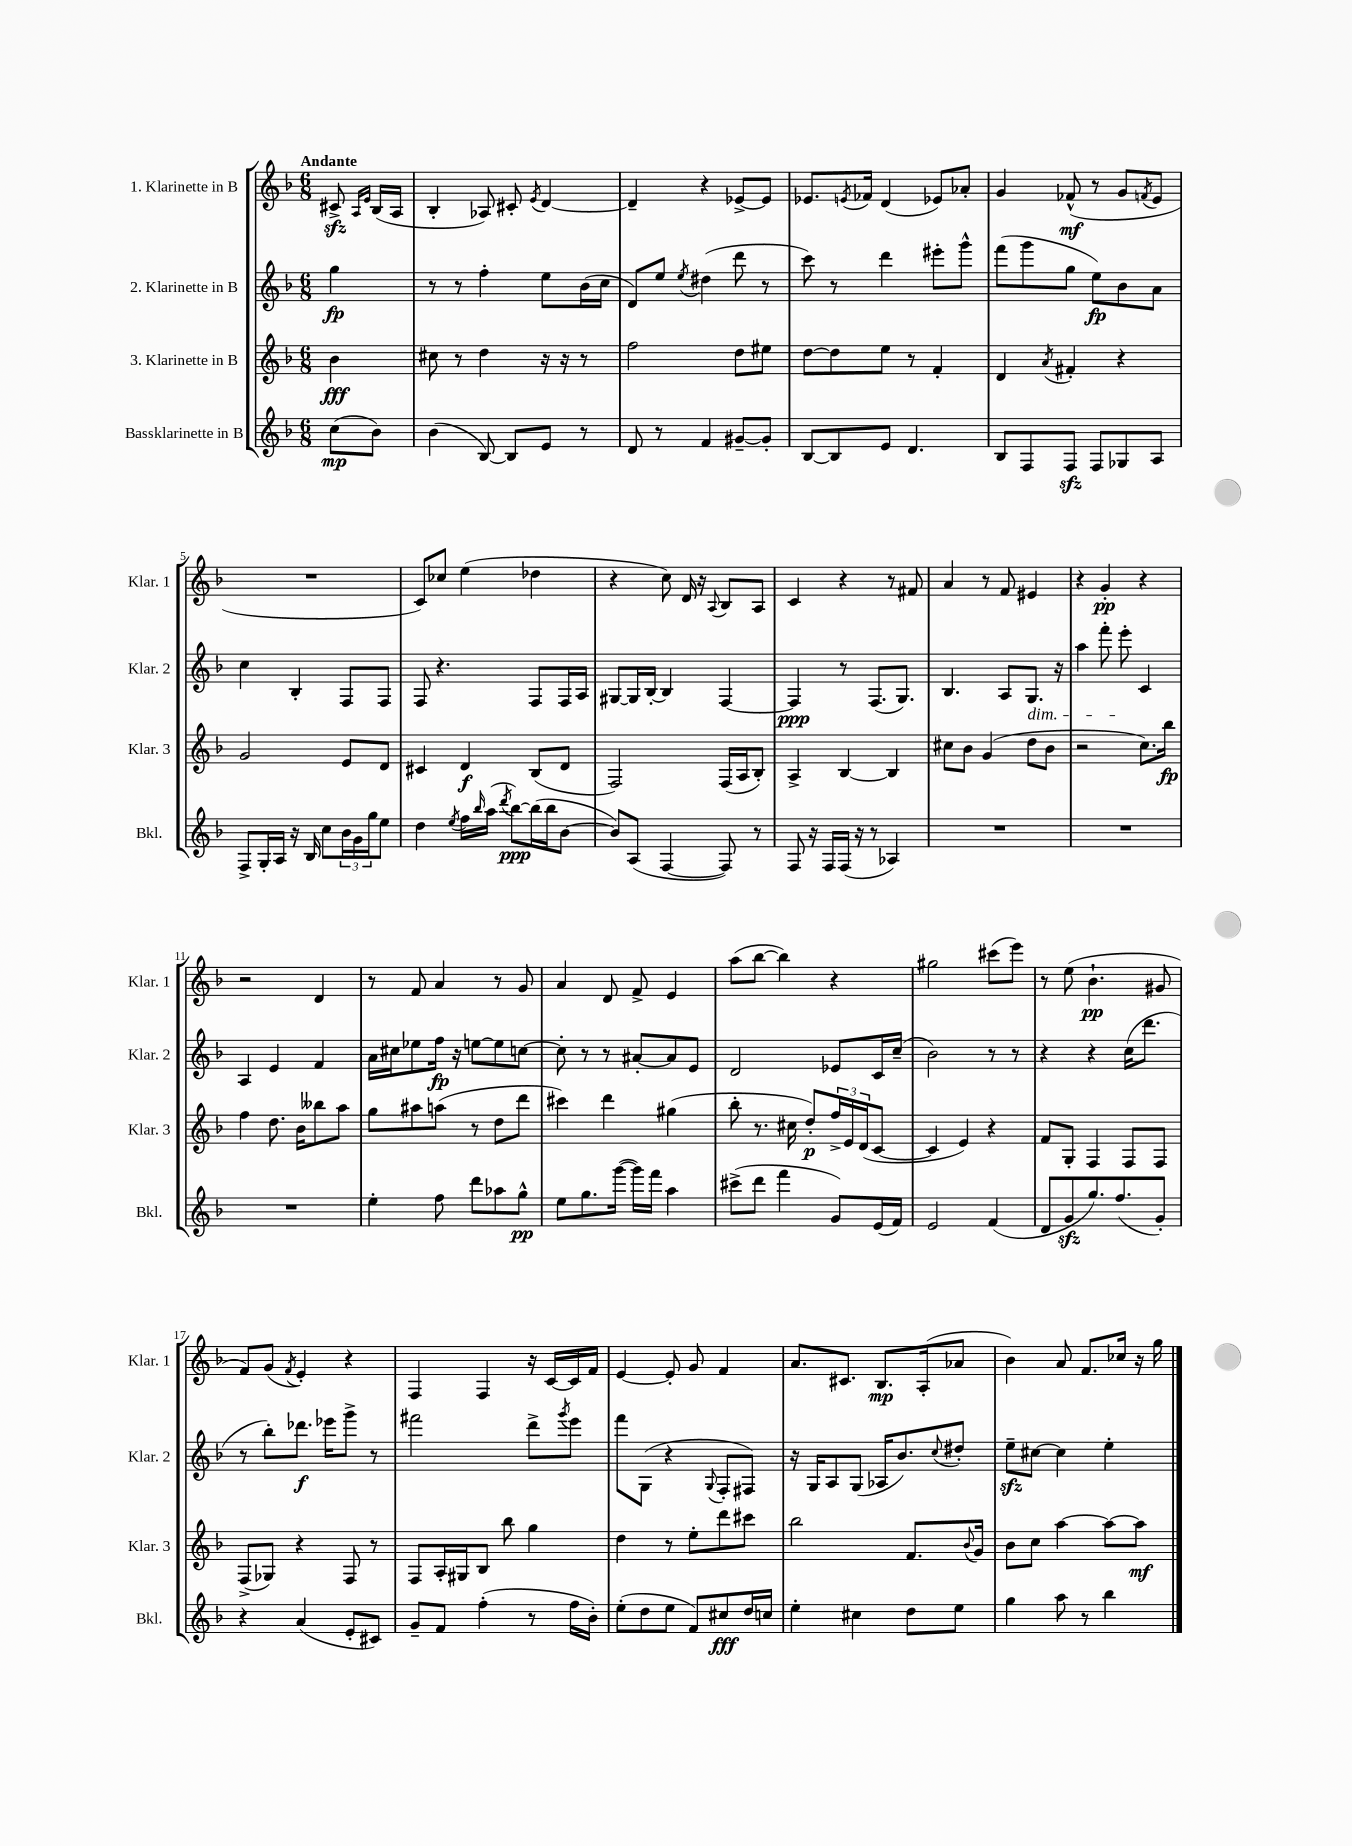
<<
\new StaffGroup <<
\new Staff = "s0" \with { instrumentName = "1. Klarinette in B" shortInstrumentName = "Klar. 1" } {
    \clef treble \key f \major \numericTimeSignature \time 6/8 \partial 4 \tempo "Andante"
    cis'8->\sfz \grace { a16 e'16 } bes16( a16 |
    bes4-. aes8) cis'8-. \acciaccatura { e'8 } d'4~ |
    d'4-- r4 ees'8~-> ees'8 |
    ees'8. \acciaccatura { e'8 } fes'16 d'4( ees'8) aes'8-. |
    g'4 fes'8-^\mf( r8 g'8 \acciaccatura { f'8 } e'8 |
    R2. |
    c'8) ces''8 e''4( des''4 |
    r4 c''8) d'16 r16 \appoggiatura { a8 } bes8 a8 |
    c'4 r4 r8 fis'8 |
    a'4 r8 f'8 eis'4 |
    r4 g'4-.\pp r4 |
    r2 d'4 |
    r8 f'8 a'4 r8 g'8 |
    a'4 d'8 f'8-> e'4 |
    a''8( bes''8~ bes''4) r4 |
    gis''2 cis'''8( e'''8) |
    r8 e''8( bes'4.-!\pp gis'8 |
    f'8) g'8( \acciaccatura { f'8 } e'4-.) r4 |
    f4 f4 r16 c'16~ c'16 f'16 |
    e'4~ e'8-. g'8 f'4 |
    a'8. cis'8. bes8.\mp a16-.( aes'8 |
    bes'4) a'8 f'8. ces''16 r16 g''16 \bar "|." |
}
\new Staff = "s1" \with { instrumentName = "2. Klarinette in B" shortInstrumentName = "Klar. 2" } {
    \clef treble \key f \major \numericTimeSignature \time 6/8 \partial 4
    g''4\fp |
    r8 r8 f''4-. e''8 bes'16( c''16 |
    d'8) e''8 \acciaccatura { e''8 } dis''4( d'''8 r8 |
    c'''8) r8 d'''4 eis'''8-. g'''8-^ |
    f'''8( g'''8 g''8 e''8\fp) bes'8 a'8 |
    c''4 bes4-. f8 f8 |
    f8 r4. f8 f16 a16 |
    gis8~ gis16 bes16~-. bes4 f4~ |
    f4\ppp r8 f8.( g8.) |
    bes4. a8 g8.\dim r16 |
    a''4 f'''8-. e'''8-.\! c'4 |
    a4 e'4 f'4 |
    a'16 cis''16 ees''8 f''16\fp r16 e''8~ e''8 c''8~ |
    c''8-. r8 r8 ais'8~-. ais'8 e'8 |
    d'2 ees'8 c'16 c''16--( |
    bes'2) r8 r8 |
    r4 r4 c''16( d'''8. |
    r8 bes''8-.) des'''8.\f ees'''16 g'''8-> r8 |
    fis'''2 d'''8-> \acciaccatura { g'''8 } e'''8 |
    f'''8 g8( r4 \appoggiatura { g8 } f8-. fis8) |
    r16 g16 a8 g8( aes16 bes'8.) \appoggiatura { c''8 } dis''8-. |
    e''8--\sfz cis''8~ cis''4 e''4-. \bar "|." |
}
\new Staff = "s2" \with { instrumentName = "3. Klarinette in B" shortInstrumentName = "Klar. 3" } {
    \clef treble \key f \major \numericTimeSignature \time 6/8 \partial 4
    bes'4\fff |
    cis''8 r8 d''4 r16 r16 r8 |
    f''2 d''8 eis''8 |
    d''8~ d''8 e''8 r8 f'4-. |
    d'4 \acciaccatura { a'8 } fis'4-. r4 |
    g'2 e'8 d'8 |
    cis'4 d'4\f bes8( d'8 |
    f2) f16( a16 bes8-.) |
    a4-> bes4~ bes4 |
    cis''8 bes'8 g'4( d''8 bes'8 |
    r2 c''8.) bes''16\fp |
    f''4 d''8. bes'16 beses''8 a''8 |
    g''8 ais''8 a''8( r8 d''8 d'''8 |
    cis'''4) d'''4 gis''4( |
    bes''8-. r8. cis''16 d''8-.\p) \tuplet 3/2 { f''16-> e'16 d'16( } c'8~ |
    c'4 e'4) r4 |
    f'8 g8-. f4 f8 f8 |
    f8->( ges8) r4 f8 r8 |
    f8 a16-. gis16 bes8 bes''8 g''4 |
    d''4 r8 e''8-. d'''8 cis'''8 |
    bes''2 f'8. \appoggiatura { bes'8 } g'16 |
    bes'8 c''8 a''4~ a''8~ a''8\mf \bar "|." |
}
\new Staff = "s3" \with { instrumentName = "Bassklarinette in B" shortInstrumentName = "Bkl." } {
    \clef treble \key f \major \numericTimeSignature \time 6/8 \partial 4
    c''8\mp( bes'8) |
    bes'4( bes8~) bes8 e'8 r8 |
    d'8 r8 f'4 gis'8~-- gis'8-. |
    bes8~ bes8 e'8 d'4. |
    bes8 f8 f8\sfz f8 ges8 a8 |
    f8-> g16-. a16 r16 bes16 c''8 \tuplet 3/2 { bes'16 g'16 g''16 } e''8 |
    d''4 \acciaccatura { e''8 } f''16 \grace { bes''16 } a''16( \acciaccatura { d'''8 } bes''8~\ppp) bes''16( bes''16 bes'8~ |
    bes'8) a8( f4~ f8) r8 |
    f8 r16 f16 f16( r16 r8 aes4) |
    R2. |
    R2. |
    R2. |
    e''4-. f''8 d'''8 aes''8 g''8-^\pp |
    e''8 g''8. g'''16~( g'''16) f'''16 a''4 |
    cis'''8->( d'''8 f'''4 g'8) e'16( f'16) |
    e'2 f'4( |
    d'8 g'8\sfz g''8.) f''8.( g'8-.) |
    r4 a'4( e'8-. cis'8) |
    g'8-- f'8 f''4-.( r8 f''16 bes'16-.) |
    e''8-.( d''8 e''8 f'8) cis''8\fff d''16 c''16 |
    e''4-. cis''4 d''8 e''8 |
    g''4 a''8 r8 bes''4 \bar "|." |
}
>>
>>
